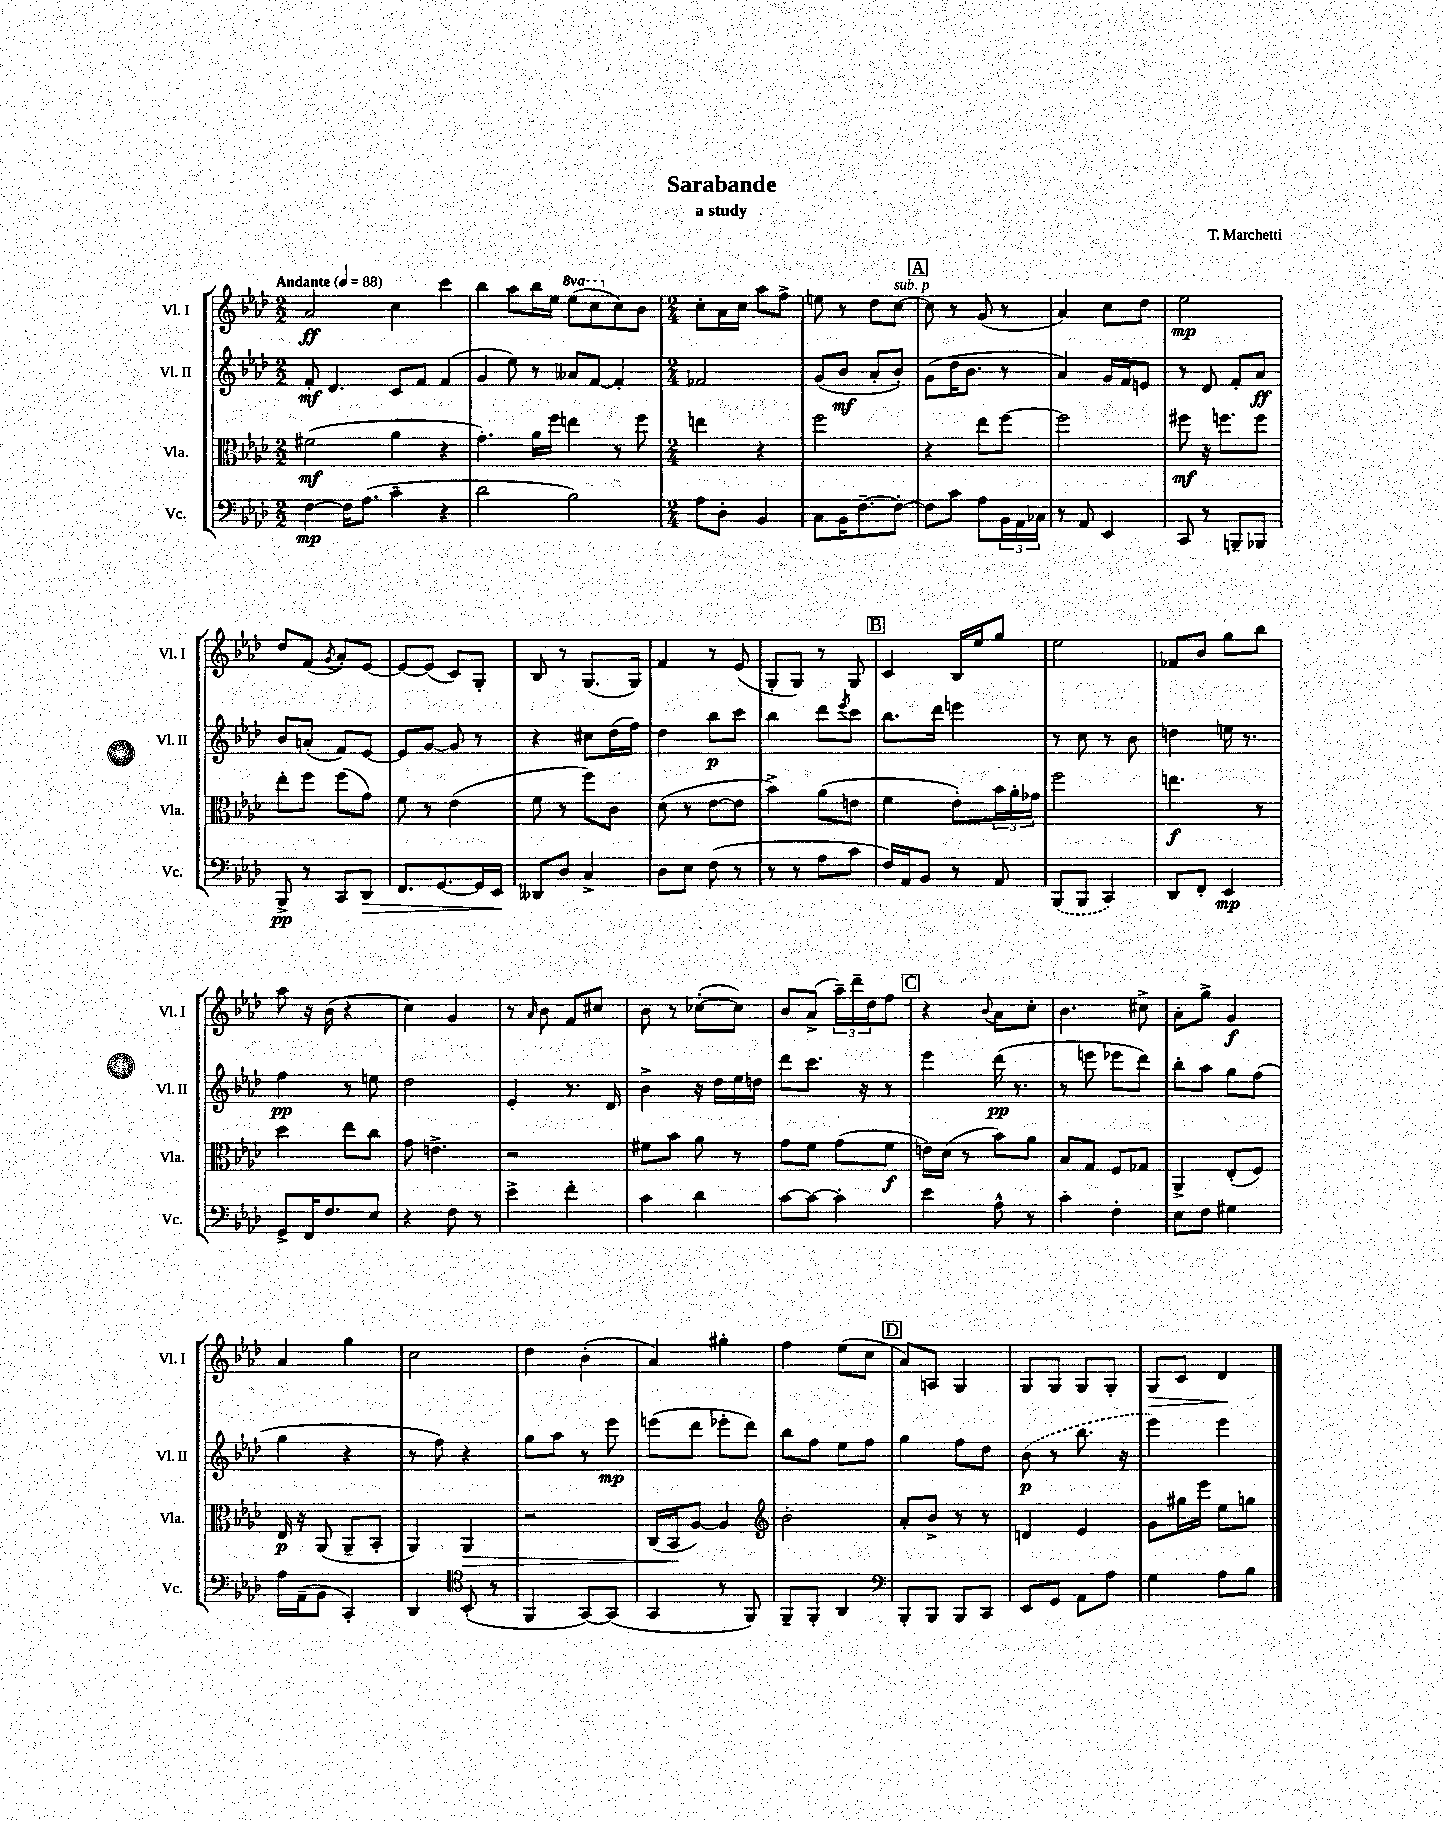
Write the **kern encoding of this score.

**kern	**dynam	**kern	**dynam	**kern	**dynam	**kern	**dynam
*part4	*part4	*part3	*part3	*part2	*part2	*part1	*part1
*staff4	*staff4	*staff3	*staff3	*staff2	*staff2	*staff1	*staff1
*I"Vc.	*	*I"Vla.	*	*I"Vl. II	*	*I"Vl. I	*
*I'Vc.	*	*I'Vla.	*	*I'Vl. II	*	*I'Vl. I	*
*clefF4	*	*clefC3	*	*clefG2	*	*clefG2	*
*k[b-e-a-d-]	*	*k[b-e-a-d-]	*	*k[b-e-a-d-]	*	*k[b-e-a-d-]	*
*M2/2	*	*M2/2	*	*M2/2	*	*M2/2	*
*MM88	*	*MM88	*	*MM88	*	*MM88	*
=1	=1	=1	=1	=1	=1	=1	=1
!	!	!	!	!	!	!LO:TX:a:B:t=Andante	!
[4F\	mp	(2f#X\	mf	8f'/	mf	2a-/	ff
.	.	.	.	4.d-/	.	.	.
16F\KL]	.	.	.	.	.	.	.
(8.A-\J	.	.	.	.	.	.	.
4c~\	.	4a-\	.	8c/L	.	4cc\	.
.	.	.	.	8f/J	.	.	.
4r	.	4r	.	(4f/	.	4ccc\	.
=2	=2	=2	=2	=2	=2	=2	=2
2d-\	.	4.g'\)	.	4g/	.	4bb-\	.
.	.	.	.	8ee-\)	.	8aa-\L	.
.	.	16a-\LL	.	8r	.	16bb-\L	.
.	.	16ff\JJ	.	.	.	16ee-\JJ	.
*	*	*	*	*	*	*8va	*
2B-\)	.	4een\	.	8a--X/L	.	(8eee-\L	.
.	.	.	.	[8f/J	.	8ccc\	.
*	*	*	*	*	*	*X8va	*
.	.	8r	.	4f'/]	.	8cc\)	.
.	.	8ff\	.	.	.	8b-\J	.
=3	=3	=3	=3	=3	=3	=3	=3
*M2/4	*	*M2/4	*	*M2/4	*	*M2/4	*
8A-\L	.	4een\	.	2f-X/	.	8cc'\L	.
8D-'\J	.	.	.	.	.	16a-\L	.
.	.	.	.	.	.	16cc\JJ	.
4BB-/	.	4r	.	.	.	8aa-\L	.
.	.	.	.	.	.	8ff^\J	.
=4	=4	=4	=4	=4	=4	=4	=4
8C\L	.	2ff\	.	(8g/L	.	8een\	.
16BB-\K	.	.	.	8b-/J	mf	8r	.
[8.F~\	.	.	.	.	.	.	.
.	.	.	.	8a-'/L	.	8dd-\L	.
!	!	!	!	!	!	!LO:TX:a:i:t=sub. p	!
8F'\J_	.	.	.	8b-'/J)	.	[8cc\J	.
!!LO:REH:place=s1:t=A
=5	=5	=5	=5	=5	=5	=5	=5
8F\L]	.	4r	.	(8g\L	.	8cc\]	.
8c\J	.	.	.	16dd-\K	.	8r	.
.	.	.	.	8.b-\J	.	.	.
8A-\L	.	8ee-\L	.	.	.	(8g/	.
24BB-\L	.	[8ff\J	.	8r	.	8r	.
24AA-\	.	.	.	.	.	.	.
24C-X\JJ	.	.	.	.	.	.	.
=6	=6	=6	=6	=6	=6	=6	=6
8r	.	2ff\]	.	4a-/)	.	4a-/)	.
8AA-/	.	.	.	.	.	.	.
4EE-/	.	.	.	16g/LL	.	8cc\L	.
.	.	.	.	16f/J	.	.	.
.	.	.	.	8en/J	.	8dd-\J	.
=7	=7	=7	=7	=7	=7	=7	=7
8CC/	.	8ff#X\	mf	8r	.	2ee-\	mp
8r	.	16r	.	8d-/	.	.	.
.	.	8.ffn\L	.	.	.	.	.
8BBBn~/L	.	.	.	8f'/L	.	.	.
8BBB-X/J	.	8ff\J	.	8a-/J	ff	.	.
!!LO:LB:g=z
=8	=8	=8	=8	=8	=8	=8	=8
8BBB-^/	pp	8ee-'\L	.	8b-/L	.	8dd-/L	.
8r	.	8ff\J	.	(8an'/J	.	(8f/J	.
.	.	.	.	.	.	8qg/	.
8CC/L	.	(8ff\L	.	8f/L)	.	8a-'/L)	.
!	!LO:HP:b	!	!	!	!	!	!
8DD-/J	>	8g\J)	.	[8e-/J	.	[8e-/J	.
=9	=9	=9	=9	=9	=9	=9	=9
8.FF/L	.	8f\	.	8e-/L]	.	8e-/L_	.
.	.	8r	.	[8g/J	.	(8e-/J]	.
[8.GG/	.	.	.	.	.	.	.
.	.	(4e-\	.	8g/]	.	8c/L)	.
16GG/L]	.	.	.	8r	.	8G'/J	.
16EE-/JJ	.	.	.	.	.	.	.
.	]	.	.	.	.	.	.
=10	=10	=10	=10	=10	=10	=10	=10
8DD--X/L	.	8f\	.	4r	.	8B-/	.
8D-/J	.	8r	.	.	.	8r	.
4C^/	.	8ff\L)	.	8cc#X\L	.	(8.G/L	.
.	.	8c\J	.	(16dd-\L	.	.	.
.	.	.	.	16ff\JJ)	.	16G/Jk)	.
=11	=11	=11	=11	=11	=11	=11	=11
8D-\L	.	(8d-\	.	4dd-\	.	4f/	.
8E-\J	.	8r	.	.	.	.	.
(8F\	.	[8e-\L	.	8bb-\L	p	8r	.
8r	.	8e-\J]	.	8ccc\J	.	(8e-/	.
=12	=12	=12	=12	=12	=12	=12	=12
8r	.	4b-^\)	.	4bb-\	.	8G'/L	.
8r	.	.	.	.	.	8G/J)	.
8A-\L	.	(8a-\L	.	8ddd-\L	.	8r	.
.	.	.	.	8qeee-/	.	.	.
8c\J	.	8en\J	.	8ccc\J	.	8G/	.
!!LO:REH:place=s1:t=B
=13	=13	=13	=13	=13	=13	=13	=13
16F/LL)	.	4f\	.	8.bb-\L	.	4c/	.
16AA-/J	.	.	.	.	.	.	.
8BB-/J	.	.	.	.	.	.	.
.	.	.	.	16ddd-\Jk	.	.	.
8r	.	8e-'\L)	.	4eeen\	.	16B-/LL	.
.	.	.	.	.	.	16ee-/J	.
8AA-/	.	24b-\L	.	.	.	8gg/J	.
.	.	24a-'\	.	.	.	.	.
.	.	24g-X\JJ	.	.	.	.	.
=14	=14	=14	=14	=14	=14	=14	=14
(8BBB-/L	.	2ff\	.	8r	.	2ee-\	.
8BBB-/J	.	.	.	8cc\	.	.	.
4CC/)	.	.	.	8r	.	.	.
.	.	.	.	8b-\	.	.	.
=15	=15	=15	=15	=15	=15	=15	=15
8DD-/L	.	4.een\	f	4ddn\	.	8f-X/L	.
8FF'/J	.	.	.	.	.	8b-/J	.
4EE-/	mp	.	.	16een\	.	8gg\L	.
.	.	.	.	8.r	.	.	.
.	.	8r	.	.	.	8bb-\J	.
!!LO:LB:g=z
=16	=16	=16	=16	=16	=16	=16	=16
8GG^/L	.	4dd-\	.	4ff\	pp	8aa-\	.
16FF/K	.	.	.	.	.	16r	.
8.F/	.	.	.	.	.	(16b-\	.
.	.	8ee-\L	.	8r	.	4r	.
8E-/J	.	8cc\J	.	8een\	.	.	.
=17	=17	=17	=17	=17	=17	=17	=17
4r	.	8g\	.	2dd-\	.	4cc\)	.
.	.	4.en^\	.	.	.	.	.
8F\	.	.	.	.	.	4g/	.
8r	.	.	.	.	.	.	.
=18	=18	=18	=18	=18	=18	=18	=18
4e-^\	.	2r	.	4e-'/	.	8r	.
.	.	.	.	.	.	16qqa-/	.
.	.	.	.	.	.	8b-\	.
4f'\	.	.	.	8.r	.	8f/L	.
.	.	.	.	.	.	8cc#X/J	.
.	.	.	.	16d-/	.	.	.
=19	=19	=19	=19	=19	=19	=19	=19
4c\	.	8f#X\L	.	4b-^\	.	8b-\	.
.	.	8b-\J	.	.	.	8r	.
4d-\	.	8a-\	.	16r	.	([8cc-X'\L	.
.	.	.	.	16dd-\LL	.	.	.
.	.	8r	.	16ee-\	.	8cc-\J])	.
.	.	.	.	16ddn\JJ	.	.	.
=20	=20	=20	=20	=20	=20	=20	=20
[8c\L	.	8g\L	.	8ddd-\L	.	8b-/L	.
8c\J_	.	8f\J	.	8.ccc\J	.	(8a-^/J	.
4c'\]	.	(8g\L	.	.	.	24aa-~\LL)	.
.	.	.	.	.	.	24ddd-~\	.
.	.	.	.	16r	.	.	.
.	.	.	.	.	.	24dd-\J	.
.	.	8f\J	f	8r	.	8ff\J	.
!!LO:REH:place=s1:t=C
=21	=21	=21	=21	=21	=21	=21	=21
4e-\	.	16en\LL)	.	4eee-\	.	4r	.
.	.	(16d-\JJ	.	.	.	.	.
.	.	8r	.	.	.	.	.
.	.	.	.	.	.	8qqb-/	.
8A-^^\	.	8b-\L)	.	(16ddd-\	pp	8a-\L	.
.	.	.	.	8.r	.	.	.
8r	.	8a-\J	.	.	.	8cc'\J	.
=22	=22	=22	=22	=22	=22	=22	=22
4c'\	.	8B-/L	.	8r	.	4.b-\	.
.	.	8G/J	.	8eeen\	.	.	.
4F'\	.	8F/L	.	8eee-X\L	.	.	.
.	.	8G-X/J	.	8ddd-\J)	.	8cc#X^\	.
=23	=23	=23	=23	=23	=23	=23	=23
8E-\L	.	4AA-^/	.	8bb-'\L	.	8a-'\L	.
8F\J	.	.	.	8aa-\J	.	8gg^\J	.
4G#X\	.	(8E-'/L	.	8gg\L	.	4g/	f
.	.	8F/J)	.	(8ff\J	.	.	.
!!LO:LB:g=z
=24	=24	=24	=24	=24	=24	=24	=24
16A-\LL	.	16E-/	p	4gg\	.	4a-/	.
(16AA-~\J	.	16r	.	.	.	.	.
8BB-\J	.	(8AA-/	.	.	.	.	.
4CC'/)	.	8AA-~/L	.	4r	.	4gg\	.
.	.	8BB-'/J	.	.	.	.	.
=25	=25	=25	=25	=25	=25	=25	=25
4DD-/	.	4AA-/)	.	8r	.	2cc\	.
.	.	.	.	8ff\)	.	.	.
*clefC4	*	*	*	*	*	*	*
!	!	!	!LO:HP:b	!	!	!	!
(8BB-'/	.	4AA-/	>	4r	.	.	.
8r	.	.	.	.	.	.	.
=26	=26	=26	=26	=26	=26	=26	=26
4FF/	.	2r	.	8gg\L	.	4dd-\	.
.	.	.	.	8aa-\J	.	.	.
[8GG/L)	.	.	.	8r	.	(4b-'\	.
(8GG/J]	.	.	.	8eee-\	mp	.	.
=27	=27	=27	=27	=27	=27	=27	=27
4GG/	.	(16C/LL	.	(8eeen\L	.	4a-/)	.
.	.	16BB-/J	.	.	.	.	.
.	.	[8A-/J)	]	8ddd-\J	.	.	.
8r	.	4A-/]	.	8eee-X'\L	.	4gg#X'\	.
8FF/)	.	.	.	8ddd-\J)	.	.	.
=28	=28	=28	=28	=28	=28	=28	=28
*	*	*clefG2	*	*	*	*	*
8FF~/L	.	2b-'\	.	8bb-\L	.	4ff\	.
8FF'/J	.	.	.	8ff\J	.	.	.
4AA-/	.	.	.	8ee-\L	.	(8ee-\L	.
.	.	.	.	8ff\J	.	8cc\J	.
!!LO:REH:place=s1:t=D
=29	=29	=29	=29	=29	=29	=29	=29
*clefF4	*	*	*	*	*	*	*
8BBB-'/L	.	8a-'/L	.	4gg\	.	8a-/L)	.
8BBB-/J	.	8b-^/J	.	.	.	8An/J	.
8BBB-/L	.	8r	.	8ff\L	.	4G/	.
8CC/J	.	8r	.	8dd-\J	.	.	.
=30	=30	=30	=30	=30	=30	=30	=30
8EE-/L	.	4dn/	.	(8b-\	p	8G/L	.
8GG/J	.	.	.	8r	.	8G/J	.
8AA-\L	.	4e-/	.	8.bb-\	.	8G/L	.
8A-\J	.	.	.	.	.	8G'/J	.
.	.	.	.	16r	.	.	.
=31	=31	=31	=31	=31	=31	=31	=31
!	!	!	!	!	!	!	!LO:HP:b
4G\	.	8g\L	.	4eee-\)	.	8G/L	>
.	.	16gg#X\L	.	.	.	8c/J	.
.	.	16eee-\JJ	.	.	.	.	.
8A-\L	.	8ee-\L	.	4eee-\	.	4d-/	.
8B-\J	.	8ggn\J	.	.	.	.	.
.	.	.	.	.	.	.	]
==	==	==	==	==	==	==	==
*-	*-	*-	*-	*-	*-	*-	*-
